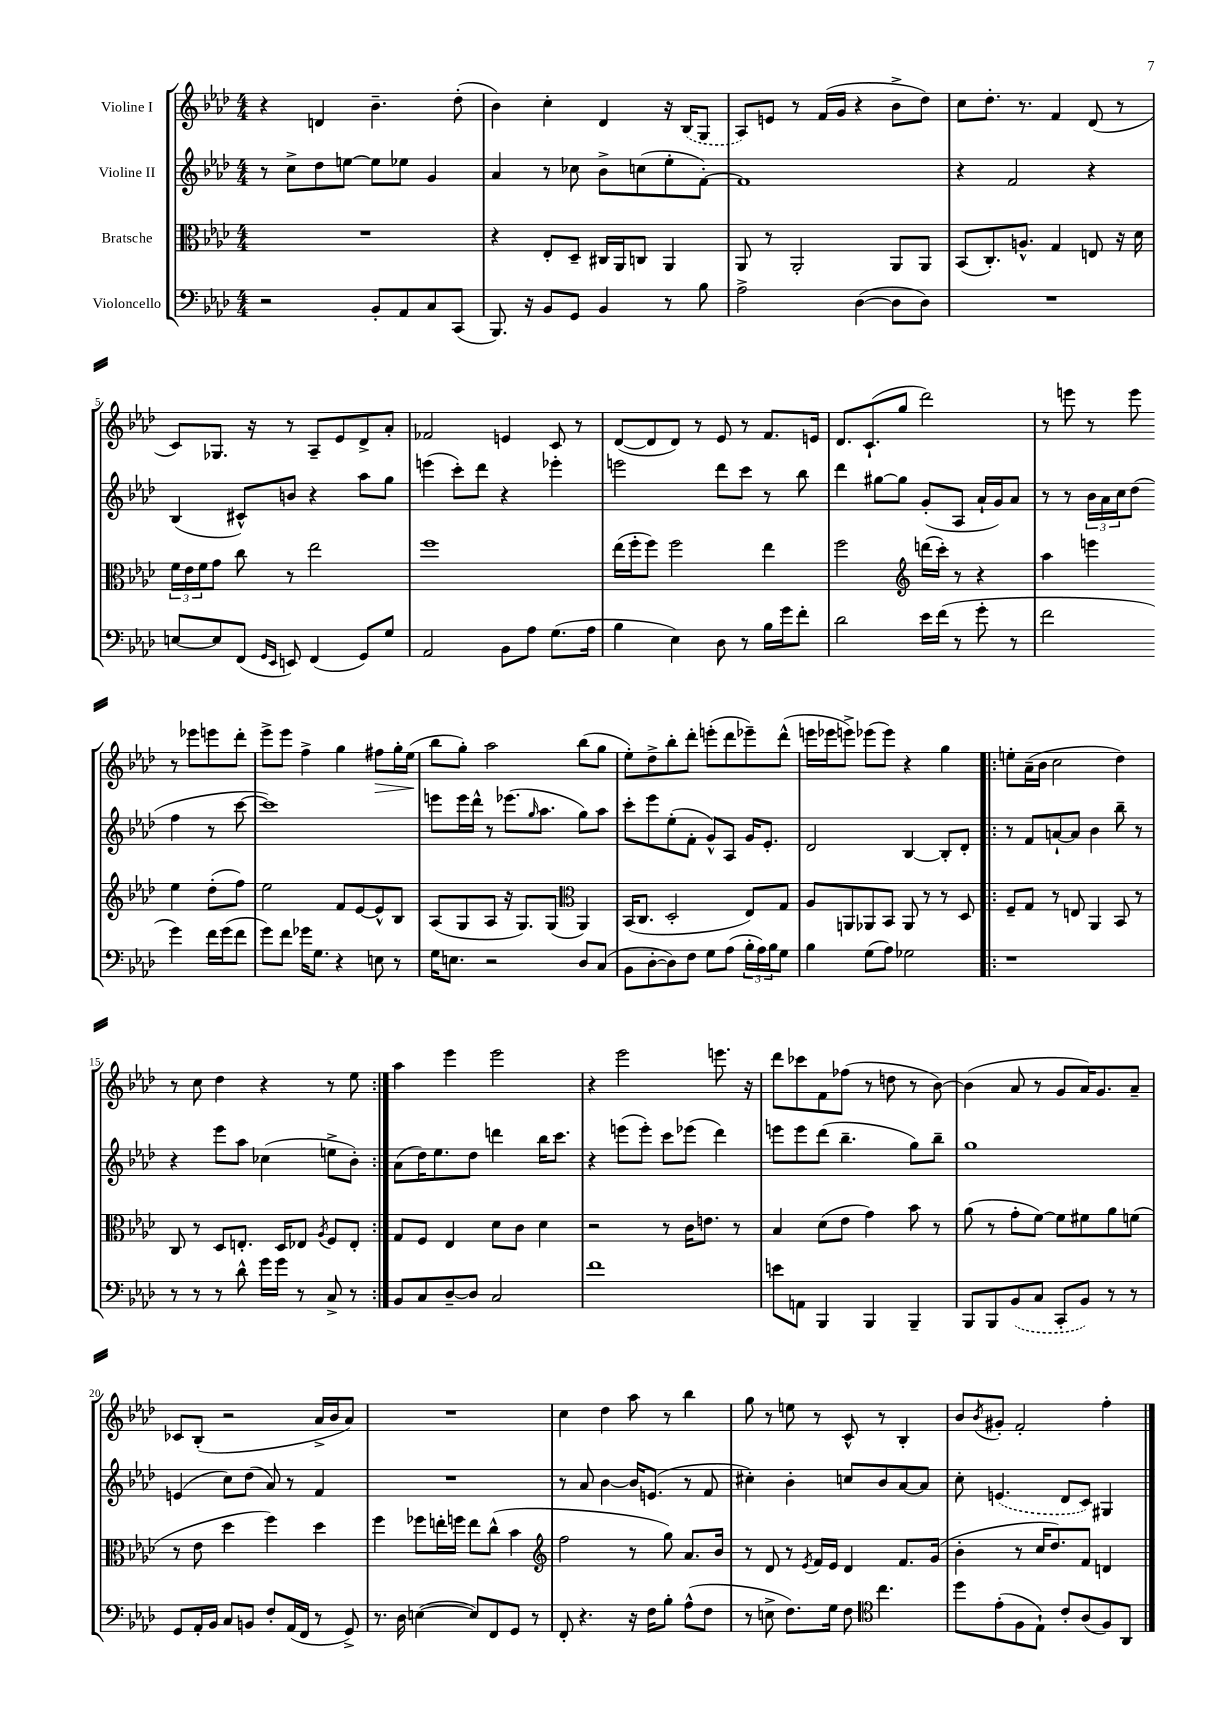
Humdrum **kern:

**kern	**kern	**kern	**kern	**dynam
*part4	*part3	*part2	*part1	*part1
*staff4	*staff3	*staff2	*staff1	*staff1
*I"Violoncello	*I"Bratsche	*I"Violine II	*I"Violine I	*
*clefF4	*clefC3	*clefG2	*clefG2	*
*k[b-e-a-d-]	*k[b-e-a-d-]	*k[b-e-a-d-]	*k[b-e-a-d-]	*
*M4/4	*M4/4	*M4/4	*M4/4	*
=1	=1	=1	=1	=1
2r	1r	8r	4r	.
.	.	8cc^\L	.	.
.	.	8dd-\	4dn/	.
.	.	[8een\J	.	.
8BB-'/L	.	8ee\L]	4.b-~\	.
8AA-/	.	8ee-X\J	.	.
8C/	.	4g/	.	.
(8CC/J	.	.	(8dd-'\	.
=2	=2	=2	=2	=2
8.BBB-/)	4r	4a-/	4b-\)	.
16r	.	.	.	.
8BB-/L	8E-'/L	8r	4cc'\	.
8GG/J	8D-~/J	8cc-X\	.	.
4BB-/	16C#X/LL	8b-^\L	4d-/	.
.	16AA-/J	.	.	.
.	8Cn/J	(8ccn\	.	.
8r	4AA-/	8ee-'\	16r	.
.	.	.	(16B-/KL	.
8B-\	.	[8f'\J)	8G/J	.
=3	=3	=3	=3	=3
2A-^\	8AA-/	1f]	8A-/L)	.
.	8r	.	8en/J	.
.	2AA-'/	.	8r	.
.	.	.	(16f/LL	.
.	.	.	16g/JJ	.
([4D-\	.	.	4r	.
8D-\L]	8AA-/L	.	8b-^\L	.
8D-\J)	8AA-/J	.	8dd-\J)	.
=4	=4	=4	=4	=4
1r	(8BB-/L	4r	8cc\L	.
.	8.C'/)	.	8.dd-'\J	.
.	.	2f/	.	.
.	8.An^^/J	.	8.r	.
.	4G/	.	4f/	.
.	8En/	4r	(8d-/	.
.	16r	.	8r	.
.	16d-\	.	.	.
!!LO:LB:g=z
=5	=5	=5	=5	=5
[8En/L	24f\LL	(4B-/	8c/L)	.
.	24e-\	.	.	.
.	24f\J	.	.	.
8E/]	8g\J	.	8.G-X/J	.
(8FF/J	8cc\	8c#X^^/L)	.	.
.	.	.	16r	.
16qqGG/LL	.	.	.	.
16qqEE-/JJ	.	.	.	.
8EEn/)	8r	8bn/J	8r	.
(4FF/	2ee-\	4r	8A-~/L	.
.	.	.	8e-/	.
8GG/L)	.	8aa-\L	8d-^/	.
8G/J	.	8gg\J	8a-'/J	.
=6	=6	=6	=6	=6
2AA-/	1ff	(4eeen\	2f-X/	.
.	.	8ccc'\L)	.	.
.	.	8ddd-\J	.	.
8BB-\L	.	4r	4en/	.
8A-\J	.	.	.	.
(8.G\L	.	4eee-X'\	8c/	.
.	.	.	8r	.
16A-\Jk	.	.	.	.
=7	=7	=7	=7	=7
4B-\	(16ee-\LL	2eeen\	([8d-/L	.
.	16ff'\J	.	.	.
.	8ff\J)	.	8d-/]	.
4E-\)	2ff\	.	8d-/J)	.
.	.	.	8r	.
8D-\	.	8ddd-\L	8e-/	.
8r	.	8ccc\J	8r	.
16B-\LL	4ee-\	8r	8.f/L	.
16g\J	.	.	.	.
8f'\J	.	8bb-\	.	.
.	.	.	16en/Jk	.
=8	=8	=8	=8	=8
2d-\	2ff\	4ddd-\	8.d-/L	.
.	.	.	(8.c`/	.
.	.	[8gg#X\L	.	.
.	.	8gg#\J]	8gg/J	.
*	*clefG2	*	*	*
16e-\LL	(16dddn\LL	(8g'/L	2ddd-\)	.
(16f\JJ	16ccc'\JJ)	.	.	.
8r	8r	8A-/J	.	.
8g'\	4r	16a-`/LL	.	.
.	.	16g/J)	.	.
8r	.	8a-/J	.	.
=9	=9	=9	=9	=9
2f\	4aa-\	8r	8r	.
.	.	8r	8eeen\	.
.	4eeen\	24b-\LL	8r	.
.	.	24a-\	.	.
.	.	24cc\J	.	.
.	.	(8dd-\J	8eee\	.
4g\)	4ee-\	4ff\	8r	.
.	.	.	8eee-X\L	.
16f\LL	(8dd-'\L	8r	8eeen\	.
(16g\J	.	.	.	.
8f\J	8ff\J)	[8ccc\	8ddd-'\J	.
!!LO:LB:g=z
=10	=10	=10	=10	=10
8g\L)	2ee-\	1ccc])	8eee-^\L	.
8f\J	.	.	8eee-\J	.
16g-X\KL	.	.	4ff^\	.
8.G\J	.	.	.	.
4r	8f/L	.	4gg\	.
.	[8e-/	.	.	.
!	!	!	!	!LO:HP:b
8En\	8e-^^/]	.	8ff#X\L	>
8r	8B-/J	.	16gg'\L	.
.	.	.	(16ee-\JJ	.
=11	=11	=11	=11	=11
16G\KL	(8A-/L	8eeen\L	8bb-\L	.
8.En\J	.	.	.	.
.	8G/	16eee\L	8gg'\J)	]
.	.	16ddd-^^\JJ	.	.
2r	8A-/J	8r	2aa-\	.
.	16r	(8.eee-X\L	.	.
.	8.G/L)	.	.	.
.	.	16qqgg/	.	.
.	.	8.aa-\J	.	.
.	(8G/J	.	.	.
*	*clefC3	*	*	*
8D-/L	4AA-/)	8gg\L)	(8bb-\L	.
(8C/J	.	8aa-\J	8gg\J	.
=12	=12	=12	=12	=12
8BB-\L	(16BB-/KL	8ccc'\L	8ee-'\L)	.
.	8.C/J	.	.	.
[8D-'\	.	8eee-\	8dd-^\	.
8D-\])	2D-'/	(8ee-'\	8bb-'\	.
8F\J	.	8f'\J	8ddd-'\J	.
8G\L	.	8g^^/L)	(8eeen'\L	.
(8A-\J	.	8A-/J	8ddd-\	.
24B-'\LL	8E-/L)	16g/KL	8eee-X~\)	.
24A-\)	.	.	.	.
.	.	8.e-'/J	.	.
24B-\J	.	.	.	.
8G\J	8G/J	.	(8ddd-^^\J	.
=13	=13	=13	=13	=13
4B-\	8A-/L	2d-/	16eeen\LL	.
.	.	.	16eee-X\J	.
.	8AAn/	.	8eeen^\J)	.
(8G\L	8AA-X/	.	(8eee-X\L	.
8A-\J)	8BB-/J	.	8eee-\J)	.
2G-X\	8AA-/	[4B-/	4r	.
.	8r	.	.	.
.	8r	8B-'/L]	4gg\	.
.	8D-/	8d-'/J	.	.
=14!|:	=14!|:	=14!|:	=14!|:	=14!|:
1r	8F~/L	8r	8een'\L	.
.	8G/J	8f/L	(16a-~\L	.
.	.	.	16b-\JJ	.
.	8r	[8an`/	2cc\	.
.	8En/	8a/J]	.	.
.	4AA-/	4b-\	.	.
.	8BB-/	8bb-~\	4dd-\)	.
.	8r	8r	.	.
!!LO:LB:g=z
=15	=15	=15	=15	=15
8r	8C/	4r	8r	.
8r	8r	.	8cc\	.
8r	8D-/L	8eee-\L	4dd-\	.
8d-^^\	8.En'/J	8aa-\J	.	.
16g\LL	.	(4cc-X\	4r	.
16g\JJ	16D-/KL	.	.	.
8r	8E-X/J	.	.	.
.	8qA-/	.	.	.
8C^/	8F/L	8een^\L	8r	.
8r	8E-'/J	8b-'\J)	8ee-\	.
=16:|!	=16:|!	=16:|!	=16:|!	=16:|!
8BB-/L	8G/L	(8a-\L	4aa-\	.
8C/	8F/J	16dd-\K)	.	.
.	.	8.ee-\	.	.
[8D-~/	4E-/	.	4eee-\	.
8D-/J]	.	8dd-\J	.	.
2C/	8d-\L	4dddn\	2eee-\	.
.	8c\J	.	.	.
.	4d-\	16bb-\KL	.	.
.	.	8.ccc\J	.	.
=17	=17	=17	=17	=17
1f	2r	4r	4r	.
.	.	(8eeen\L	2eee-\	.
.	.	8eee'\J)	.	.
.	8r	8ccc\L	.	.
.	16c\KL	(8eee-X\J	.	.
.	8.en\J	.	.	.
.	.	4ddd-\)	8.eeen\	.
.	8r	.	.	.
.	.	.	16r	.
=18	=18	=18	=18	=18
8en\L	4B-/	8eeen\L	8ddd-\L	.
8AAn\J	.	8eee\	8ccc-X\	.
4BBB-/	(8d-\L	(8ddd-\J	8f\	.
.	8e-\J	4.bb-~\	(8ff-X\J	.
4BBB-/	4g\)	.	8r	.
.	.	.	8ddn\	.
4BBB-~/	8b-\	8gg\L)	8r	.
.	8r	8bb-~\J	[8b-\)	.
=19	=19	=19	=19	=19
8BBB-/L	(8a-\	1gg	(4b-\]	.
8BBB-/	8r	.	.	.
(8BB-/	8g'\L	.	8a-/	.
8C/J	[8f\J)	.	8r	.
8CC'/L	8f\L]	.	8g/L	.
8BB-/J)	8f#X\	.	16a-/K)	.
.	.	.	8.g/	.
8r	8a-\	.	.	.
8r	(8fn\J	.	8a-~/J	.
!!LO:LB:g=z
=20	=20	=20	=20	=20
8GG/L	8r	(4en/	8c-X/L	.
16AA-'/L	8e-\	.	(8B-'/J	.
16BB-/JJ	.	.	.	.
8C/L	4dd-\	8cc\L)	2r	.
8BBn/J	.	(8dd-\J	.	.
8F'/L	4ff\)	8a-/)	.	.
(16AA-/L	.	8r	.	.
16FF/JJ	.	.	.	.
8r	4dd-\	4f/	16a-^/LL	.
.	.	.	16b-/J	.
8GG^/)	.	.	8a-/J)	.
=21	=21	=21	=21	=21
8.r	4ff\	1r	1r	.
16D-\	.	.	.	.
([4En\	8ff-X\L	.	.	.
.	16een'\L	.	.	.
.	16ffn\JJ	.	.	.
8E/L])	8ee\L	.	.	.
8FF/	(8cc^^\J	.	.	.
8GG/J	4b-\	.	.	.
8r	.	.	.	.
=22	=22	=22	=22	=22
*	*clefG2	*	*	*
8FF'/	2ff\	8r	4cc\	.
4.r	.	8a-/	.	.
.	.	[4b-\	4dd-\	.
16r	8r	16b-/KL]	8aa-\	.
16F\KL	.	(8.en/J	.	.
8B-'\J	8gg\)	.	8r	.
(8A-^^\L	8.a-/L	8r	4bb-\	.
8F\J	.	8f/	.	.
.	16b-/Jk	.	.	.
=23	=23	=23	=23	=23
8r	8r	4cc#X'\)	8gg\	.
8En^\	8d-/	.	8r	.
8.F\L)	8r	4b-'\	8een\	.
.	8qe-/	.	.	.
.	16f/LL	.	8r	.
16G\Jk	16e-/JJ	.	.	.
8F\	4d-/	8ccn/L	8c^^/	.
*clefC4	*	*	*	*
4.cc\	.	8b-/	8r	.
.	8.f/L	[8a-/	4B-'/	.
.	.	8a-/J]	.	.
.	(16g/Jk	.	.	.
=24	=24	=24	=24	=24
8dd-\L	4b-'\	8cc'\	8b-/L	.
.	.	.	8qb-/	.
(8e-'\	.	(4.en/	8g#X'/J	.
8F\	8r	.	2f'/	.
8E-`\J)	16cc/KL	.	.	.
.	8.dd-/)	.	.	.
8c'/L	.	8d-/L	.	.
(8A-/	8f/J	8c/J)	.	.
8F/)	4dn/	4G#X/	4ff'\	.
8AA-/J	.	.	.	.
==	==	==	==	==
*-	*-	*-	*-	*-
